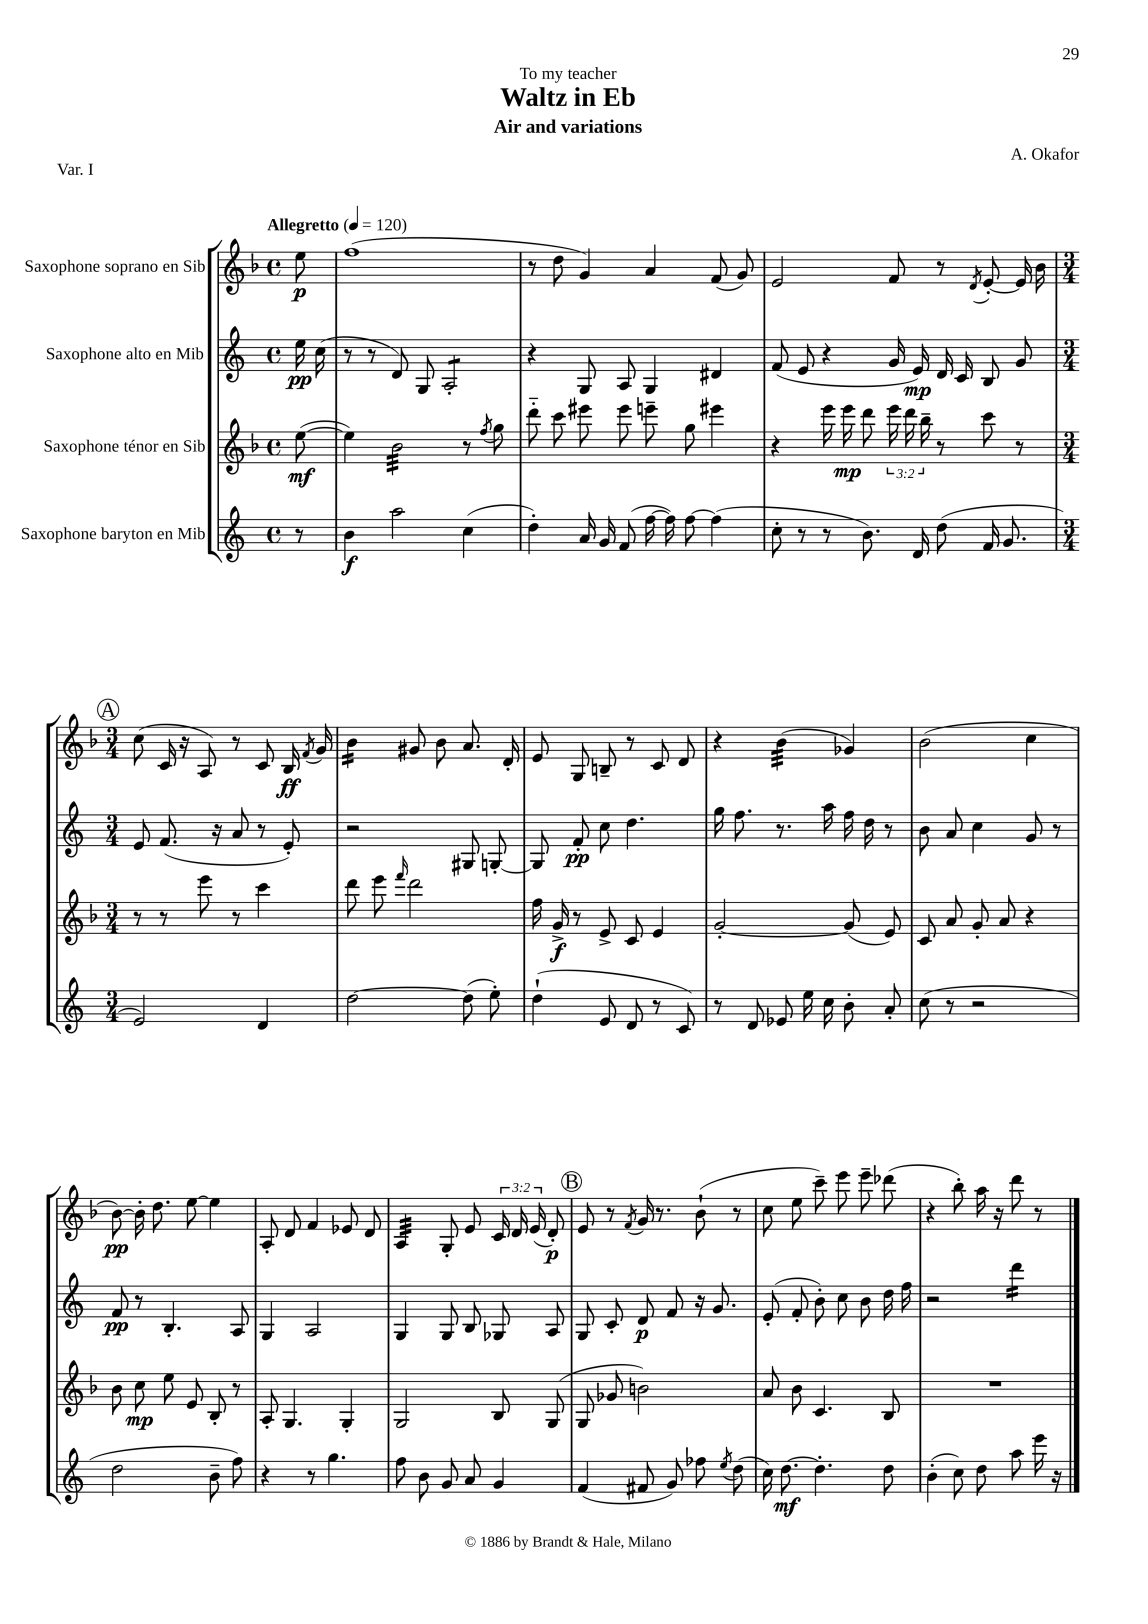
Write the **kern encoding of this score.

**kern	**kern	**kern	**kern
*staff4	*staff3	*staff2	*staff1
*clefG2	*clefG2	*clefG2	*clefG2
*k[]	*k[b-]	*k[]	*k[b-]
*M4/4	*M4/4	*M4/4	*M4/4
*met(c)	*met(c)	*met(c)	*met(c)
*MM120	*MM120	*MM120	*MM120
8r	([8ee	16ee	8ee
.	.	(16cc	.
=	=	=	=
4b	4ee])	8r	(1ff
.	.	8r	.
2aa	2b-	8d)	.
.	.	8G	.
.	.	2A'	.
(4cc	8r	.	.
.	8qff	.	.
.	8gg	.	.
=	=	=	=
4dd')	8ddd'~	4r	8r
.	8ccc	.	8dd
16a	8eee#	8G	4g)
16g	.	.	.
(8f	8eee#	8A	.
[16ff	8eee~	4G	4a
16ff])	.	.	.
[8ff	8gg	.	.
(4ff]	4eee#	4d#	(8f
.	.	.	8g)
=	=	=	=
8cc'	4r	(8f	2e
8r	.	8e	.
8r	16eee	4r	.
.	16eee	.	.
8.b)	8ddd	.	.
.	24eee	16g	8f
.	24ddd	.	.
16d	.	16e)	.
.	24bb-~	.	.
(8dd	8r	16d	8r
.	.	16c	.
.	.	.	8qd
16f	8ccc	8B	[8e'
8.g	.	.	.
.	8r	8g	16e]
.	.	.	16b-
=	=	=	=
*M3/4	*M3/4	*M3/4	*M3/4
2e)	8r	8e	(8cc
.	8r	(8.f	16c
.	.	.	16r
.	8eee	.	8A)
.	.	16r	.
.	8r	8a	8r
4d	4ccc	8r	8c
.	.	8e')	16B-
.	.	.	8qf
.	.	.	16g
=	=	=	=
[2dd	8ddd	2r	4b-
.	8eee	.	.
.	16qqfff	.	.
.	2ddd	.	8g#
.	.	.	8b-
(8dd]	.	8G#	8.a
8ee')	.	[8G'	.
.	.	.	16d'
=	=	=	=
(4dd`	16ff	8G]	8e
.	16g^	.	.
.	8r	8f'	8G
8e	8e^	8cc	8B~
8d	8c	4.dd	8r
8r	4e	.	8c
8c)	.	.	8d
=	=	=	=
8r	[2g'	16gg	4r
.	.	8.ff	.
8d	.	.	.
8e-	.	8.r	(4b-
16ee	.	.	.
16cc	.	16aa	.
8b'	(8g]	16ff	4g-)
.	.	16dd	.
8a'	8e)	8r	.
=	=	=	=
(8cc	8c	8b	(2b-
8r	8a	8a	.
2r	8g'	4cc	.
.	8a	.	.
.	4r	8g	4cc
.	.	8r	.
=	=	=	=
2dd	8b-	8f	[8b-)
.	8cc	8r	16b-']
.	.	.	8.dd
.	8ee	4.B'	.
.	8e	.	[8ee
8b~	8B-'	.	4ee]
8ff)	8r	8A	.
=	=	=	=
4r	8A'	4G	8A'
.	4.G	.	8d
8r	.	2A	4f
4.gg	.	.	.
.	4G'	.	8e-
.	.	.	8d
=	=	=	=
8ff	2G	4G	4A
8b	.	.	.
8g	.	8G	8G'
8a	.	8B	8e
4g	8B-	8G-	24c
.	.	.	24d
.	.	.	(24e
.	(8G	8A	8d')
=	=	=	=
(4f	8G	8G	8e
.	8g-	8c'	8r
.	.	.	8qf
8f#	2b)	8d	16g
.	.	.	8.r
8g)	.	8f	.
8ff-	.	16r	(8b-`
.	.	8.g	.
8qee	.	.	.
(8dd	.	.	8r
=	=	=	=
16cc)	8a	(8e'	8cc
[8.dd	.	.	.
.	8b-	8f'	8ee
4.dd']	4.c	8b')	8ccc~)
.	.	8cc	8eee
.	.	8b	8eee~
8dd	8B-	16dd	(8ddd-
.	.	16ff	.
=	=	=	=
(4b'	2.r	2r	4r
8cc)	.	.	8bb-')
8dd	.	.	16aa
.	.	.	16r
8aa	.	4ddd	8ddd
16eee	.	.	8r
16r	.	.	.
==	==	==	==
*-	*-	*-	*-
